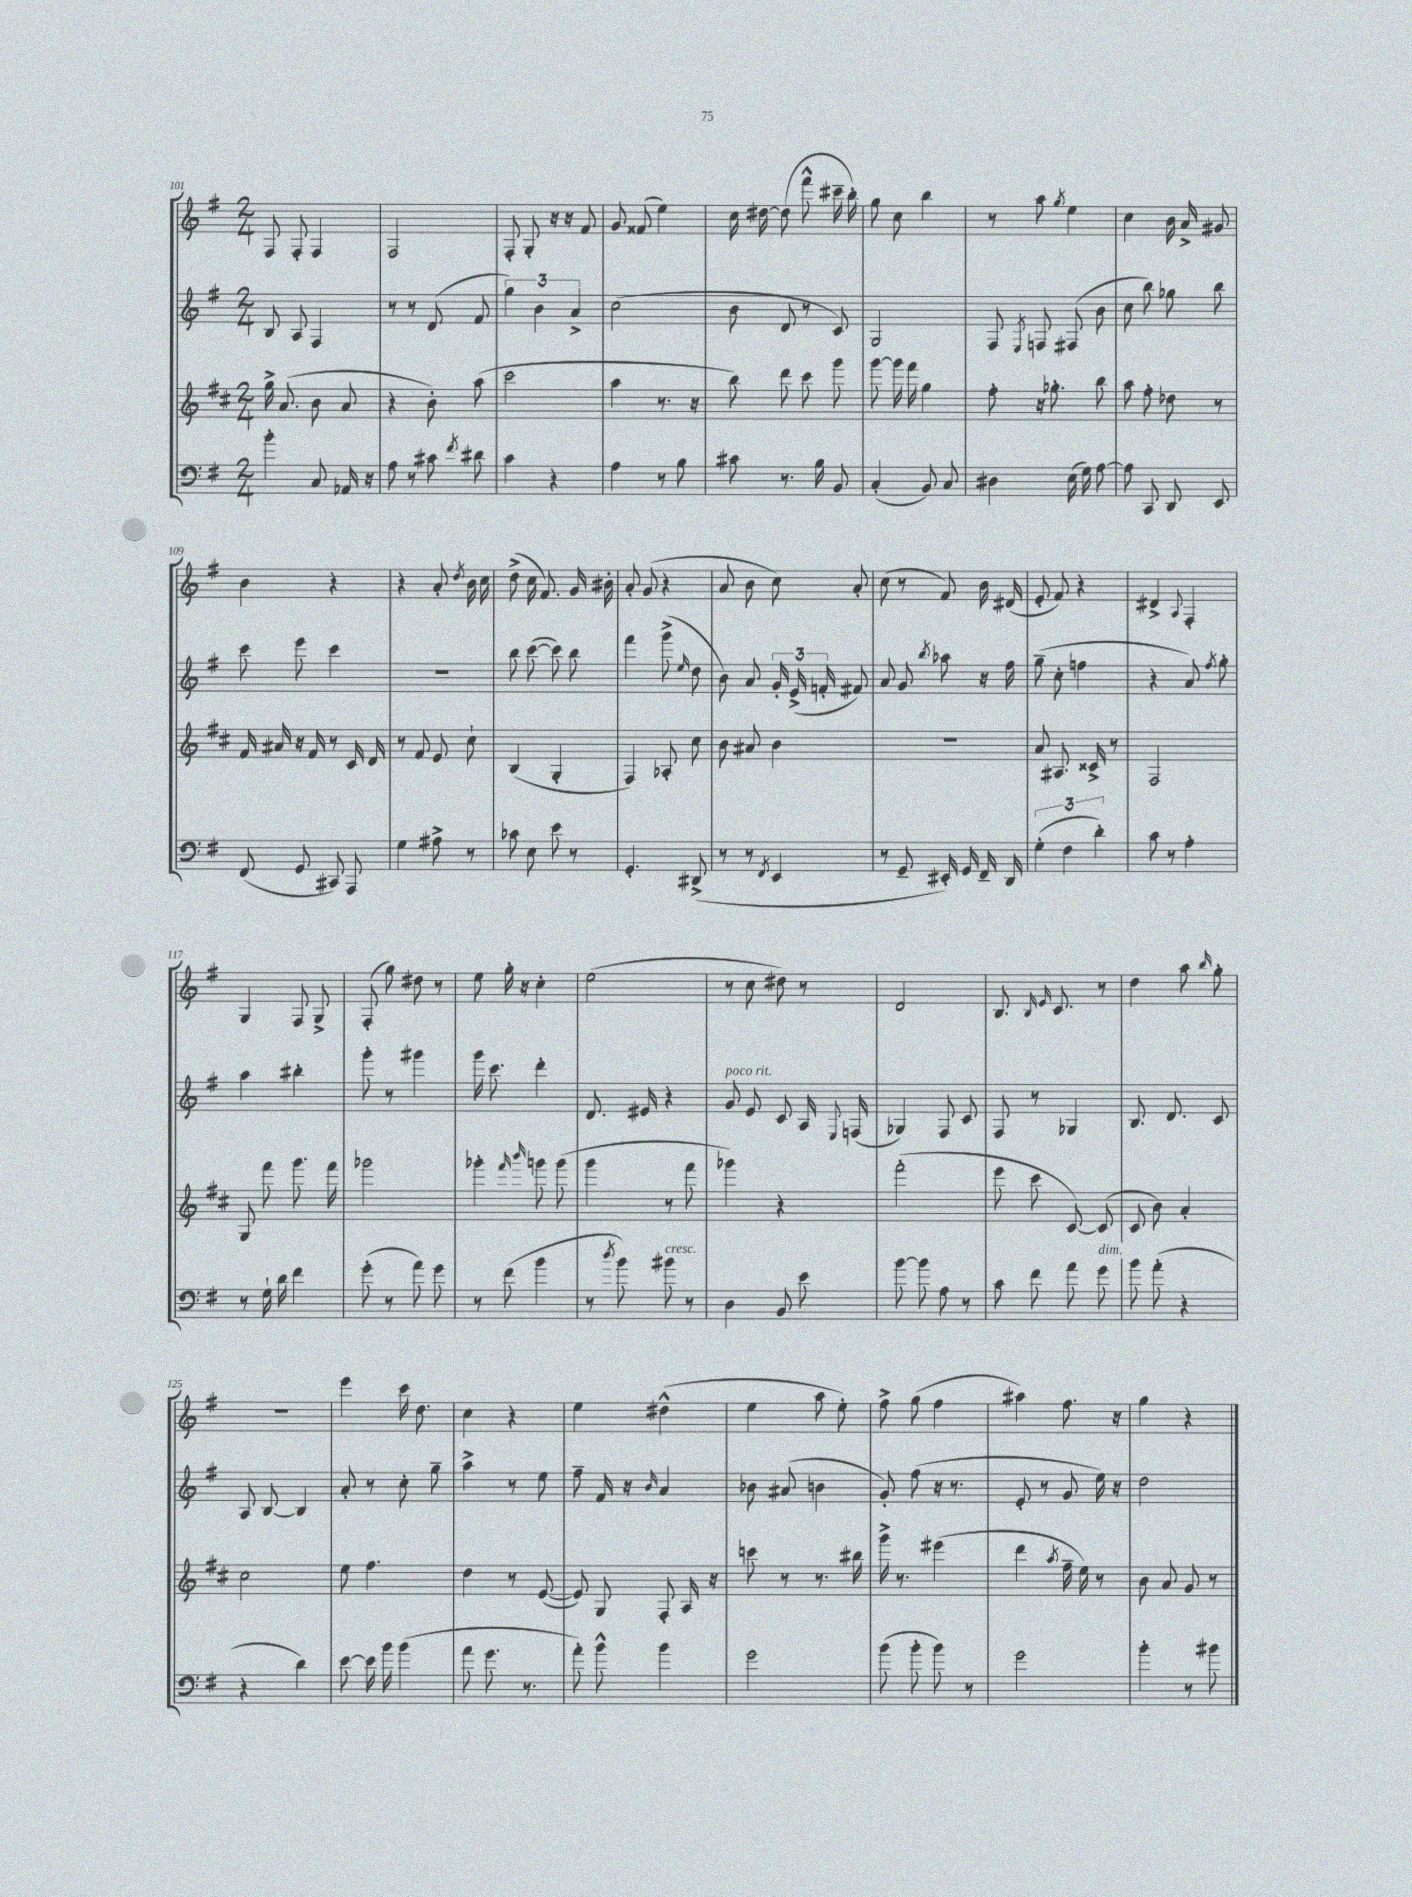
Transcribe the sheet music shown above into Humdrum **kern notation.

**kern	**kern	**kern	**kern
*staff4	*staff3	*staff2	*staff1
*clefF4	*clefG2	*clefG2	*clefG2
*k[f#]	*k[f#c#]	*k[f#]	*k[f#]
*M2/4	*M2/4	*M2/4	*M2/4
4b'\	16gg^\	8B/	8F#/
.	(8.a/	.	.
.	.	8A/	8F#'/
8C/	8b\	4F#/	4F#/
16AA-/	8a/	.	.
16r	.	.	.
=	=	=	=
8A\	4r	8r	2F#/
8r	.	8r	.
8c#\	8b'\)	(8d/	.
8qf#/	.	.	.
8d#\	(8aa\	8f#/	.
=	=	=	=
4c\	2ccc#\	6gg\)	8F#'/
.	.	.	8G'/
.	.	6b\	.
4r	.	.	16r
.	.	.	16r
.	.	6a^/	.
.	.	.	8f#/
=	=	=	=
4A\	4aa\	(2cc\	8g/
.	.	.	(8f##/
8r	8.r	.	4ee\)
8B\	.	.	.
.	16r	.	.
=	=	=	=
8c#\	8bb\)	8b\	16cc\
.	.	.	[16dd#\
8.r	8ddd\	8d/	(8dd#\]
.	8ccc#\	8r	8fff#^^\
16B\	.	.	.
8BB/	8ggg\	8c/)	16ccc#~\
.	.	.	16bb'\)
=	=	=	=
(4C'/	[8ggg\	2G/	8gg\
.	16ggg\]	.	8cc\
.	16fff#\	.	.
8BB/)	4gg\	.	4bb\
8C/	.	.	.
=	=	=	=
4D#\	8ff#'\	8F#/	8r
.	.	8qE/	.
.	16r	8F/	8aa\
.	8.gg-'\	.	.
.	.	.	8qgg/
(16E\	.	(8F#/	4ee\
16G\)	.	.	.
[8A\	8bb\	8b\	.
=	=	=	=
8A\]	8aa\	8cc\	4cc\
8CC/	8ff#'\	8bb\)	.
8DD/	8dd-\	8gg-\	16b\
.	.	.	16a^/
8EE/	8r	8bb\	8g#/
=	=	=	=
(8FF#/	16f#/	8ccc\	4b\
.	16a#/	.	.
8GG/	16r	8eee\	.
.	16f#/	.	.
8CC#/)	8r	4ccc\	4r
8AAA/	16c#/	.	.
.	16d/	.	.
=	=	=	=
4G\	8r	2r	4r
.	8f#/	.	.
8A#^\	8e/	.	8a'/
.	.	.	8qdd/
8r	8cc#`\	.	16b\
.	.	.	16cc\
=	=	=	=
8c-\	(4B/	8bb\	(8dd^\
8E\	.	([8ccc\	16cc\
.	.	.	8.f#/)
8e\	4G'/	8ccc\])	.
8r	.	8bb\	16g/
.	.	.	16b#'\
=	=	=	=
4.GG'/	4F#/)	4fff#\	8a'/
.	.	.	(8g/
.	8A-'/	(8ggg^\	4r
.	.	16qqee/	.
(8DD#^/	8cc#\	8dd\	.
=	=	=	=
8r	8b\	8b\)	8a/
8r	8a#/	8a/	8b\
8qFF#/	.	.	.
4EE/	4b\	24g'/	8cc\)
.	.	(24e^/	.
.	.	24f'/	.
.	.	8f#/)	8a'/
=	=	=	=
8r	2r	8a/	(8cc\
8GG~/	.	8g/	8r
.	.	8qbb/	.
16EE#'/)	.	8aa-\	8f#/)
16GG/	.	.	.
16FF#~/	.	16r	16b\
16DD/	.	16ff#\	(16d#/
=	=	=	=
(6G'\	8a/	(8gg~\	8e'/
.	8.A#/	8cc'\	8f#/)
6F#\	.	.	.
.	.	4ff\	4r
.	16c##^/	.	.
6d'\)	.	.	.
.	8r	.	.
=	=	=	=
8c\	2F#/	4r	4d#^/
8r	.	.	.
.	.	.	8qqA/
4A'\	.	8a/)	4F#'/
.	.	8qff#/	.
.	.	8gg'\	.
=	=	=	=
8r	8G/	4aa\	4G/
16G`\	8fff#\	.	.
16d\	.	.	.
4f#\	8.ggg\	4bb#'\	8F#/
.	.	.	8G^/
.	16fff#\	.	.
=	=	=	=
(8g'\	2ggg-\	8ggg'\	(8F#'/
8r	.	8r	8gg\)
8a\)	.	4ggg#\	8dd#\
8g\	.	.	8r
=	=	=	=
8r	4ggg-'\	16ggg\	8ee\
.	.	8.ccc\	.
(8f#\	.	.	16gg'\
.	.	.	16r
.	16qqfff#/	.	.
.	16qqbbb/	.	.
4b\	8ggg\	4ddd'\	4cc'\
.	(8ggg\	.	.
=	=	=	=
8r	4ggg\	8.d/	(2ee\
8qdd/	.	.	.
8b\)	.	.	.
.	.	16e#/	.
8b#\	8r	4r	.
8r	8fff#\	.	.
=	=	=	=
4D\	4ggg-\)	8g/	8r
.	.	8e/	8cc\
8BB/	4r	8c/	8dd#\)
8e\	.	16A/	8r
.	.	8qqE/	.
.	.	(16F/	.
=	=	=	=
[8b\	(2fff#'\	4G-/)	2d/
8b\]	.	.	.
8A\	.	8F#/	.
8r	.	8c/	.
=	=	=	=
8c\	8eee\	8F#/	8.B/
8f#\	8ccc#\	8r	.
.	.	.	16qqB/
.	.	.	16qqe/
.	.	.	8.c/
8a\	[8c#/)	4G-/	.
8g\	(8c#/]	.	8r
=	=	=	=
8b\	8c#/	8.B/	4dd\
(8a'\	8b\)	.	.
.	.	8.d/	.
4r	4a'/	.	8aa\
.	.	.	16qqbb/
.	.	8c/	8gg'\
=	=	=	=
4r	2cc#\	8A/	2r
.	.	[8B/	.
4d\)	.	4B/]	.
=	=	=	=
[8e\	8ee\	8a'/	4eee\
16e\]	4.ff#\	8r	.
16b\	.	.	.
(4b\	.	8cc'\	16ccc\
.	.	.	8.dd\
.	.	8gg~\	.
=	=	=	=
8a\	4dd\	4aa^\	4cc\
8.g\	.	.	.
.	8r	8r	4r
8.r	.	.	.
.	([8e/	8ee\	.
=	=	=	=
8a'\)	8e/])	8ff#~\	4ee\
8b^^\	8G/	16f#/	.
.	.	16r	.
.	.	16qqb/	.
4b\	8F#'/	4a/	(4dd#^^\
.	16A/	.	.
.	16r	.	.
=	=	=	=
2g\	8ccc\	8b-\	4ee\
.	8r	(8a#/	.
.	8.r	4b\	8aa\
.	.	.	8ee'\)
.	16bb#\	.	.
=	=	=	=
(8b\	16ggg^\	8g'/)	8ff#^\
.	8.r	.	.
8b'\	.	(8ff#\	(8gg\
8b\)	(4eee#\	16r	4ff#\
.	.	8.r	.
8r	.	.	.
=	=	=	=
2g\	4ddd\	8e'/	4aa#\)
.	.	8r	.
.	8qaa/	.	.
.	16ff#~\	8g/	8.ff#\
.	16ee\)	.	.
.	8r	16ee\)	.
.	.	16r	16r
=	=	=	=
4b'\	8b\	2dd\	4gg\
.	8a/	.	.
8r	8g/	.	4r
8b#\	8r	.	.
==	==	==	==
*-	*-	*-	*-
